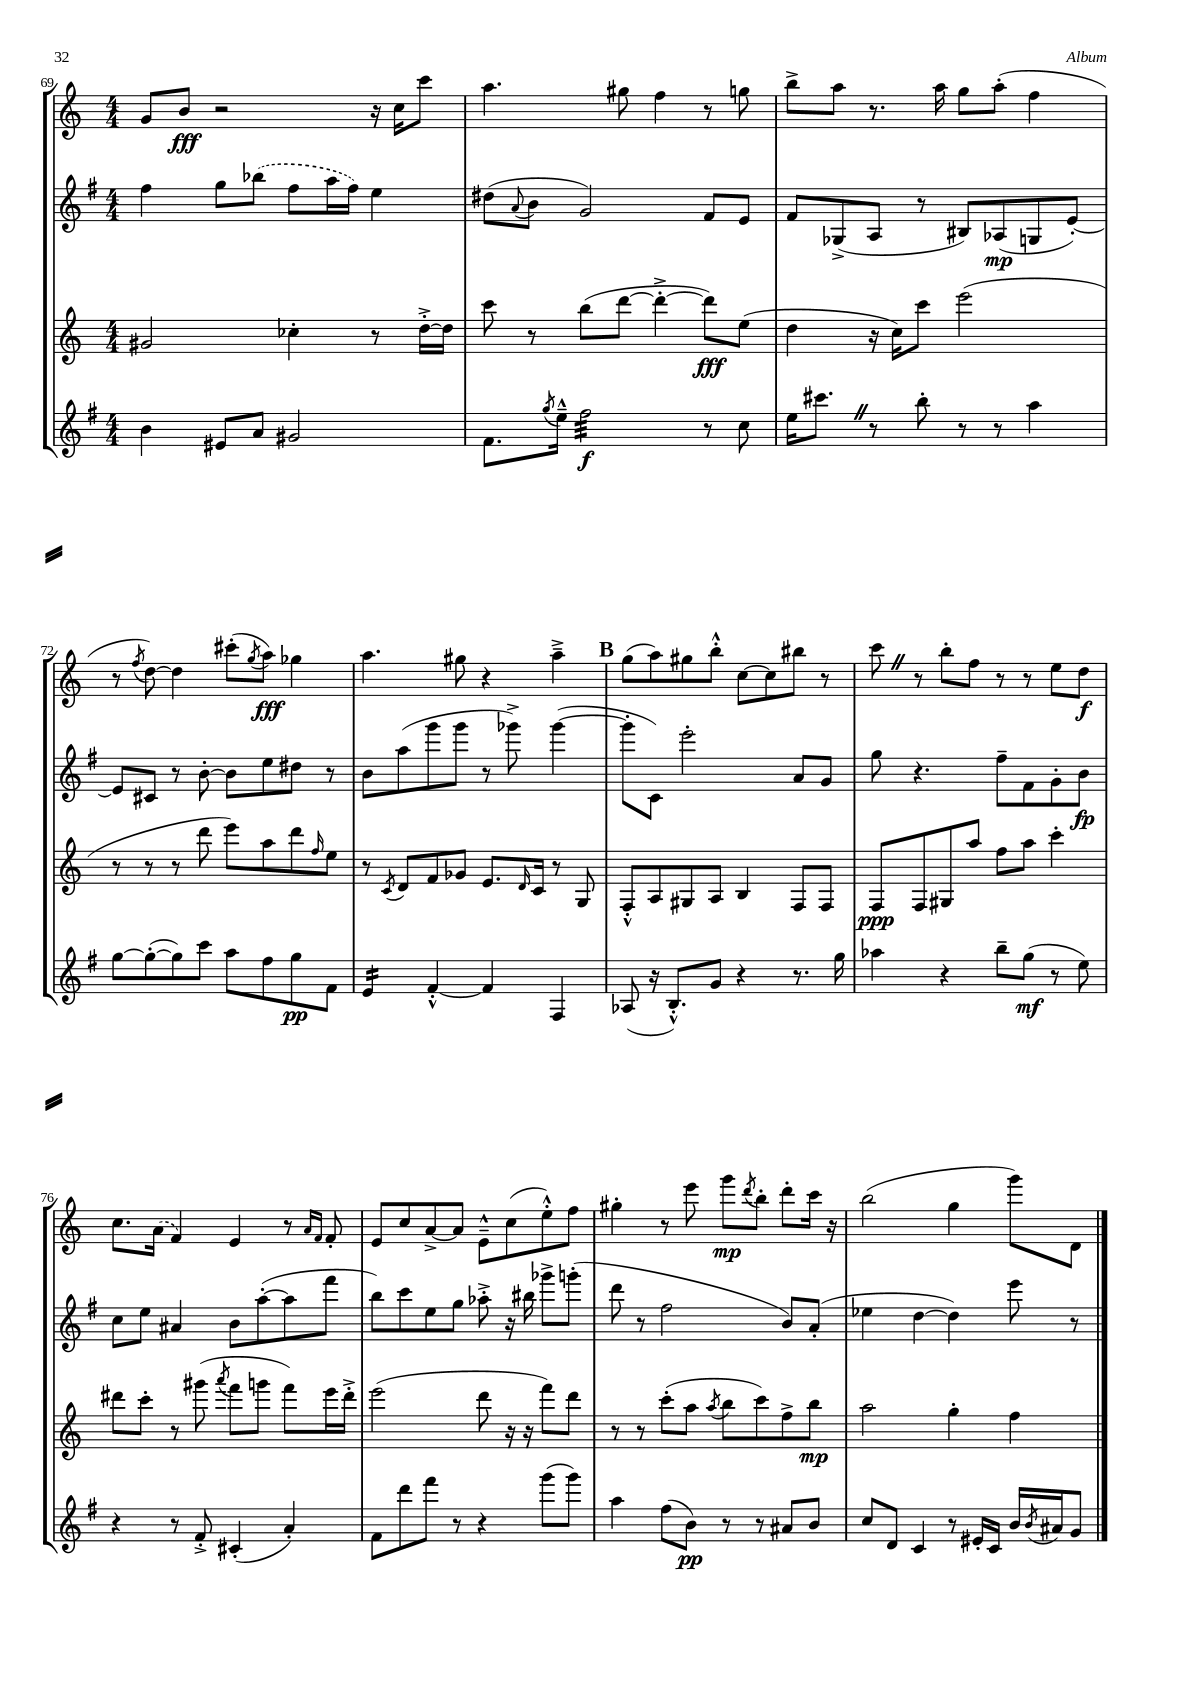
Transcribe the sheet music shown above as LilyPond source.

<<
\new StaffGroup <<
\new Staff = "s0" {
    \clef treble \key c \major \numericTimeSignature \time 4/4
    g'8 b'8\fff r2 r16 c''16 c'''8 |
    a''4. gis''8 f''4 r8 g''8 |
    b''8-> a''8 r8. a''16 g''8 a''8-.( f''4 |
    r8 \acciaccatura { f''8 } d''8~) d''4 cis'''8-.( \acciaccatura { g''8 } a''8\fff) ges''4 |
    a''4. gis''8 r4 a''4---> |
    \mark \markup { \bold "B" } g''8( a''8) gis''8 b''8-.-^ c''8~ c''8 bis''8 r8 |
    c'''8 \once \override BreathingSign.text = \markup { \musicglyph "scripts.caesura.straight" } \breathe r8 b''8-. f''8 r8 r8 e''8 d''8\f |
    c''8. \once \slurDashed a'16( f'4) e'4 r8 \grace { a'16 f'16 } f'8-. |
    e'8 c''8 a'8~-> a'8 e'8---^ c''8( e''8-.-^) f''8 |
    gis''4-. r8 e'''8 g'''8\mp \acciaccatura { d'''8 } b''8-. d'''8-. c'''16 r16 |
    b''2( g''4 g'''8) d'8 \bar "|." |
}
\new Staff = "s1" {
    \clef treble \key g \major \numericTimeSignature \time 4/4
    fis''4 g''8 \once \slurDashed bes''8( fis''8 a''16 fis''16) e''4 |
    dis''8( \appoggiatura { a'8 } b'8 g'2) fis'8 e'8 |
    fis'8 ges8->( a8 r8 bis8) aes8\mp( g8 e'8~-.) |
    e'8 cis'8 r8 b'8~-. b'8 e''8 dis''8 r8 |
    b'8 a''8( g'''8 g'''8 r8 ges'''8->) ges'''4~( |
    \mark \markup { \bold "B" } ges'''8-. c'8) e'''2-. a'8 g'8 |
    g''8 r4. fis''8-- fis'8 g'8-. b'8\fp |
    c''8 e''8 ais'4 b'8 a''8~-.( a''8 fis'''8 |
    b''8) c'''8 e''8 g''8 aes''8-.-> r16 bis''16 ges'''8-> g'''8-.( |
    d'''8 r8 fis''2 b'8) a'8-.( |
    ees''4 d''4~ d''4) e'''8 r8 \bar "|." |
}
\new Staff = "s2" {
    \clef treble \key c \major \numericTimeSignature \time 4/4
    gis'2 ces''4-. r8 d''16~-.-> d''16 |
    c'''8 r8 b''8( d'''8~ d'''4~-.-> d'''8\fff) e''8( |
    d''4 r16 c''16) c'''8 e'''2( |
    r8 r8 r8 d'''8 e'''8) a''8 d'''8 \grace { f''16 } e''8 |
    r8 \acciaccatura { c'8 } d'8 f'8 ges'8 e'8. \grace { d'16 } c'16 r8 g8 |
    \mark \markup { \bold "B" } f8-.-^ a8 gis8 a8 b4 f8 f8 |
    f8\ppp f8 gis8 a''8 f''8 a''8 c'''4-. |
    dis'''8 c'''8-. r8 gis'''8( \acciaccatura { a'''8 } f'''8 g'''8 f'''8) e'''16 dis'''16-.-> |
    e'''2( d'''8 r16 r16 f'''8) d'''8 |
    r8 r8 c'''8-.( a''8 \acciaccatura { a''8 } b''8 c'''8) f''8-> b''8\mp |
    a''2 g''4-. f''4 \bar "|." |
}
\new Staff = "s3" {
    \clef treble \key g \major \numericTimeSignature \time 4/4
    b'4 eis'8 a'8 gis'2 |
    fis'8. \acciaccatura { g''8 } e''16---^ fis''2:32\f r8 c''8 |
    e''16 cis'''8. \once \override BreathingSign.text = \markup { \musicglyph "scripts.caesura.straight" } \breathe r8 b''8-. r8 r8 a''4 |
    g''8~ g''8~-.( g''8) c'''8 a''8 fis''8 g''8\pp fis'8 |
    e'4:16 fis'4~-.-^ fis'4 fis4 |
    \mark \markup { \bold "B" } aes8( r16 b8.-.-^) g'8 r4 r8. g''16 |
    aes''4 r4 b''8-- g''8\mf( r8 e''8) |
    r4 r8 fis'8-.-> cis'4-.( a'4-.) |
    fis'8 d'''8 fis'''8 r8 r4 g'''8( g'''8) |
    a''4 fis''8( b'8\pp) r8 r8 ais'8 b'8 |
    c''8 d'8 c'4 r8 eis'16-. c'16 b'16 \acciaccatura { b'8 } ais'16 g'8 \bar "|." |
}
>>
>>
\layout { \context { \Score currentBarNumber = #69 } }
